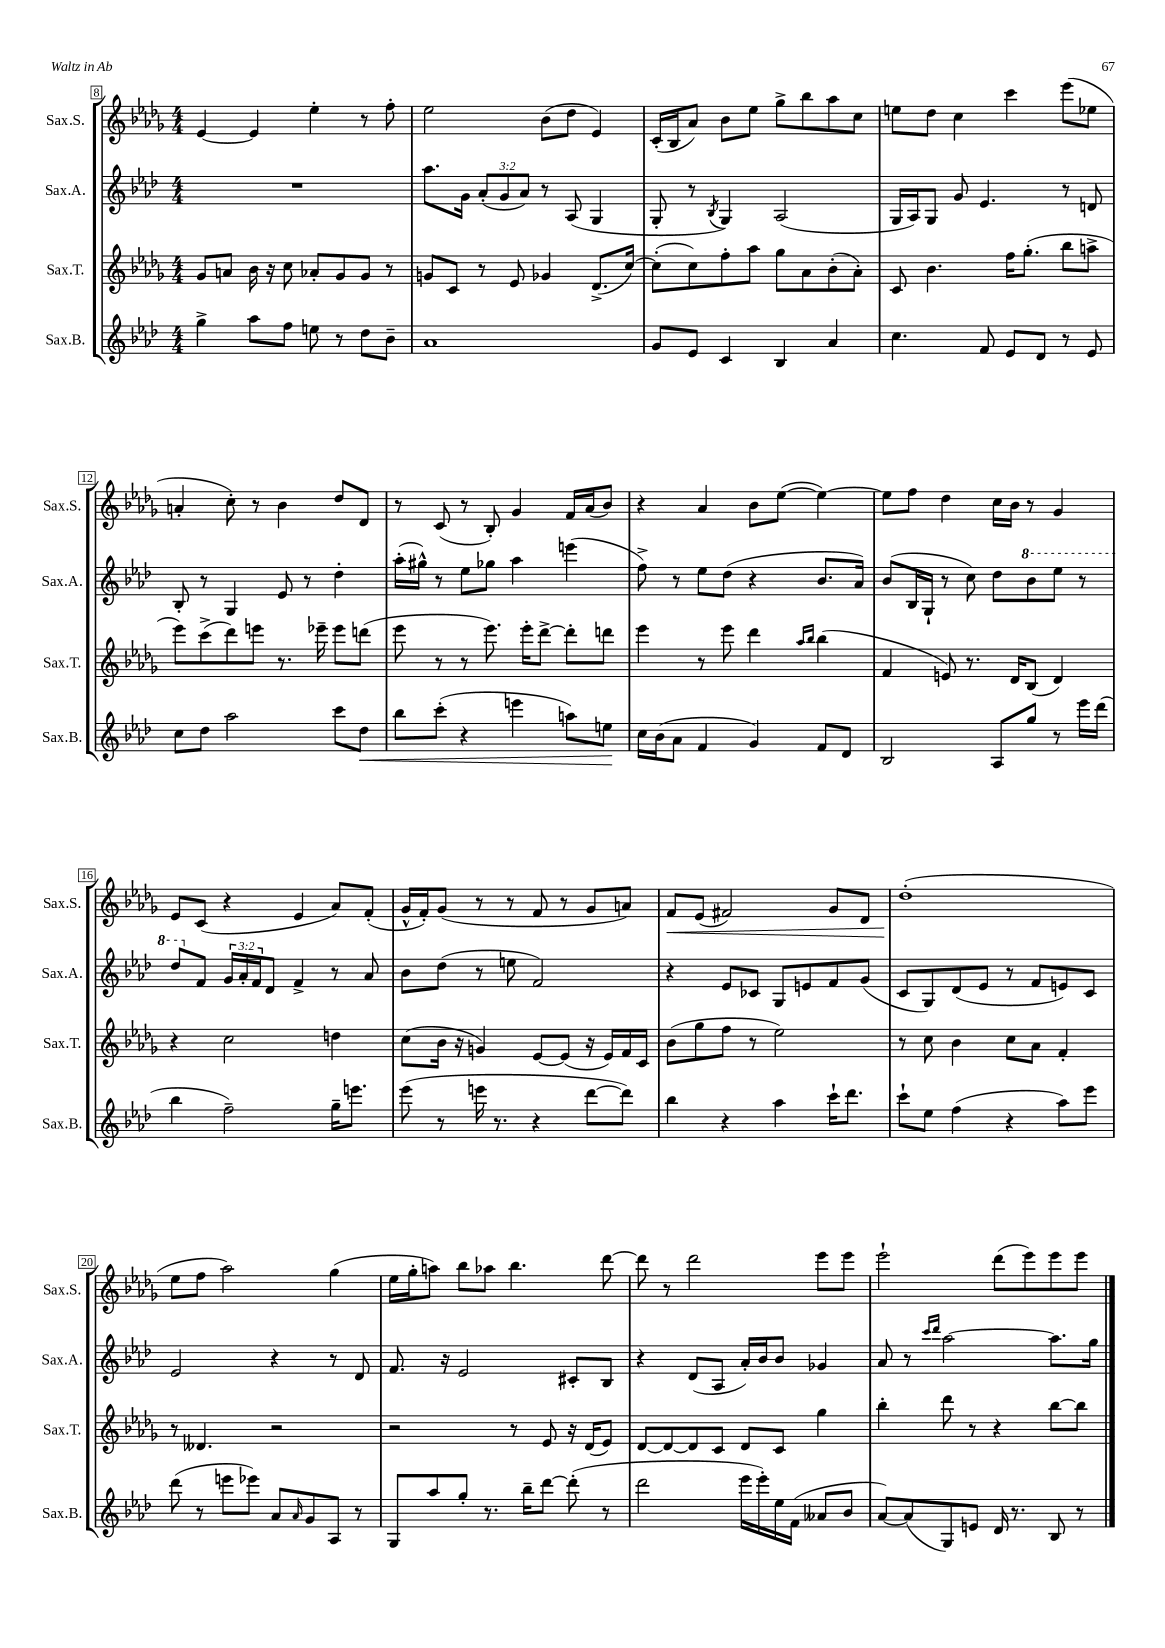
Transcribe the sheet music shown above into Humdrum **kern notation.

**kern	**kern	**kern	**kern
*staff4	*staff3	*staff2	*staff1
*clefG2	*clefG2	*clefG2	*clefG2
*k[b-e-a-d-]	*k[b-e-a-d-g-]	*k[b-e-a-d-]	*k[b-e-a-d-g-]
*M4/4	*M4/4	*M4/4	*M4/4
4gg^\	8g-/L	1r	[4e-/
.	8a/J	.	.
8aa-\L	16b-\	.	4e-/]
.	16r	.	.
8ff\J	8cc\	.	.
8ee\	8a-'/L	.	4ee-'\
8r	8g-/	.	.
8dd-\L	8g-/J	.	8r
8b-~\J	8r	.	8ff'\
=	=	=	=
1a-	8g/L	8.aa-\L	2ee-\
.	8c/J	.	.
.	.	16g\Jk	.
.	8r	(12a-'/L	.
.	.	12g/	.
.	8e-/	.	.
.	.	12a-/J)	.
.	4g-/	8r	(8b-\L
.	.	(8A-/	8dd-\J
.	(8.d-^/L	4G/	4e-/)
.	[16cc/Jk)	.	.
=	=	=	=
8g/L	(8cc'\]L	8G'/	(16c'/LL
.	.	.	16B-/J
8e-/J	8cc\)	8r	8a-/J)
.	.	8qB-/	.
4c/	8ff'\	4G/)	8b-\L
.	8aa-\J	.	8ee-\J
4B-/	8gg-\L	(2A-/	8gg-^\L
.	8a-\	.	8bb-\
4a-/	(8b-'\	.	8aa-\
.	8a-'\J)	.	8cc\J
=	=	=	=
4.cc\	8c/	16G/LL	8ee\L
.	.	16A-/J)	.
.	4.b-\	8G/J	8dd-\J
.	.	8g/	4cc\
8f/	.	4.e-/	.
8e-/L	16ff\LK	.	4ccc\
.	(8.gg-'\J	.	.
8d-/J	.	.	.
8r	8bb-\L	8r	(8eee-\L
8e-/	8aa^\J	8d/	8ee-\J
=	=	=	=
8cc\L	8eee-\L)	8B-'/	4a'/
8dd-\J	(8ccc^\	8r	.
2aa-\	8ddd-\)	4G/	8cc'\)
.	8eee\J	.	8r
.	8.r	8e-/	4b-\
.	.	8r	.
.	16eee-~\	.	.
8ccc\L	8eee-\L	4dd-'\	8dd-/L
8dd-\J	(8ddd\J	.	8d-/J
=	=	=	=
8bb-\L	8eee-\	(16aa-'\LL	8r
.	.	16gg#^^\JJ)	.
(8ccc'\J	8r	8r	(8c/
4r	8r	8ee-\L	8r
.	8.eee-\)	8gg-\J	8B-'/)
4eee\	.	4aa-\	4g-/
.	16eee-'\LK	.	.
.	[8ddd-^\J	.	.
8aa\L)	8ddd-'\]L	(4eee\	16f/LL
.	.	.	(16a-/J
8ee\J	8ddd\J	.	8b-/J)
=	=	=	=
16cc\LL	4eee-\	8ff^\)	4r
(16b-\J	.	.	.
8a-\J	.	8r	.
4f/	8r	8ee-\L	4a-/
.	8eee-\	(8dd-\J	.
4g/)	4ddd-\	4r	8b-\L
.	.	.	([8ee-\J
.	16qqaa-/LL	.	.
.	16qqbb-/JJ	.	.
8f/L	(4bb-\	8.b-/L	4ee-\_)
8d-/J	.	.	.
.	.	16a-/Jk)	.
=	=	=	=
2B-/	4f/	(8b-/L	8ee-\]L
.	.	16B-/L	8ff\J
.	.	16G`/JJ	.
.	8e/)	8r	4dd-\
.	8.r	8cc\)	.
8A-/L	.	8dd-\L	16cc\LL
.	16d-/LK	.	16b-\JJ
8gg/J	(8B-/J	8bb-\	8r
8r	4d-/)	8eee-\J	4g-/
16eee-\LL	.	8r	.
(16ddd-\JJ	.	.	.
=	=	=	=
4bb-\	4r	8ddd-/L	8e-/L
.	.	8f/J	(8c/J
2ff~\)	2cc\	24g/LL	4r
.	.	24a-'/	.
.	.	24f/J	.
.	.	8d-/J	.
.	.	4f^/	4e-/
16gg~\LK	4dd\	8r	8a-/L)
8.eee\J	.	.	.
.	.	8a-/	(8f'/J
=	=	=	=
(8eee-\	(8cc\L	8b-\L	16g-^^/LL
.	.	.	16f'/J)
8r	16b-\Jk	(8dd-\J	(8g-/J
.	16r	.	.
16eee\	4g/)	8r	8r
8.r	.	.	.
.	.	8ee\	8r
4r	[8e-/L	2f/)	8f/
.	(8e-/]J	.	8r
[8ddd-\L	16r	.	8g-/L
.	16e-/LL)	.	.
8ddd-\]J)	16f/	.	8a/J)
.	16c/JJ	.	.
=	=	=	=
4bb-\	(8b-\L	4r	8f/L
.	8gg-\	.	(8e-/J
4r	8ff\J	8e-/L	2f#/)
.	8r	8c-/J	.
4aa-\	2ee-\)	8G/L	.
.	.	8e/	.
16ccc`\LK	.	8f/	8g-/L
8.ddd-\J	.	.	.
.	.	(8g/J	8d-/J
=	=	=	=
8ccc`\L	8r	8c/L	(1dd-'
8ee-\J	8cc\	8G/)	.
(4ff\	4b-\	(8d-/	.
.	.	8e-/J	.
4r	8cc\L	8r	.
.	8a-\J	8f/L	.
8aa-\L)	4f'/	8e/)	.
8eee-\J	.	8c/J	.
=	=	=	=
(8ddd-\	8r	2e-/	8ee-\L
8r	4.d--/	.	8ff\J
8eee\L	.	.	2aa-\)
8eee-\J)	.	.	.
8a-/L	2r	4r	.
16qqa-/	.	.	.
8g/	.	.	.
8A-/J	.	8r	(4gg-\
8r	.	8d-/	.
=	=	=	=
8G/L	2r	8.f/	16ee-\LL
.	.	.	16gg-'\J
8aa-/	.	.	8aa\J)
.	.	16r	.
8gg'/J	.	2e-/	8bb-\L
8.r	.	.	8aa-\J
.	8r	.	4.bb-\
16bb-~\LK	.	.	.
[8ddd-\J	8e-/	.	.
(8ddd-'\]	16r	8c#'/L	.
.	(16d-/LK	.	.
8r	8e-/J)	8B-/J	[8ddd-\
=	=	=	=
2ddd-\	[8d-/L	4r	8ddd-\]
.	8d-/_	.	8r
.	8d-/]	(8d-/L	2ddd-\
.	8c/J	8A-/J	.
16eee-\LL	8d-/L	16a-'/LL)	.
16eee-'\)	.	16b-/J	.
16ee-\	8c/J	8b-/J	.
(16f\JJ	.	.	.
8a--/L	4gg-\	4g-/	8eee-\L
8b-/J	.	.	8eee-\J
=	=	=	=
[8a-/L)	4bb-'\	8a-/	2eee-`\
(8a-/]	.	8r	.
.	.	16qqccc/LL	.
.	.	16qqddd-/JJ	.
8G/)	8ddd-\	[2aa-\	.
8e/J	8r	.	.
16d-/	4r	.	(8ddd-\L
8.r	.	.	.
.	.	.	8eee-\)
8B-/	[8bb-\L	8.aa-\]L	8eee-\
8r	8bb-\]J	.	8eee-\J
.	.	16gg\Jk	.
==	==	==	==
*-	*-	*-	*-
